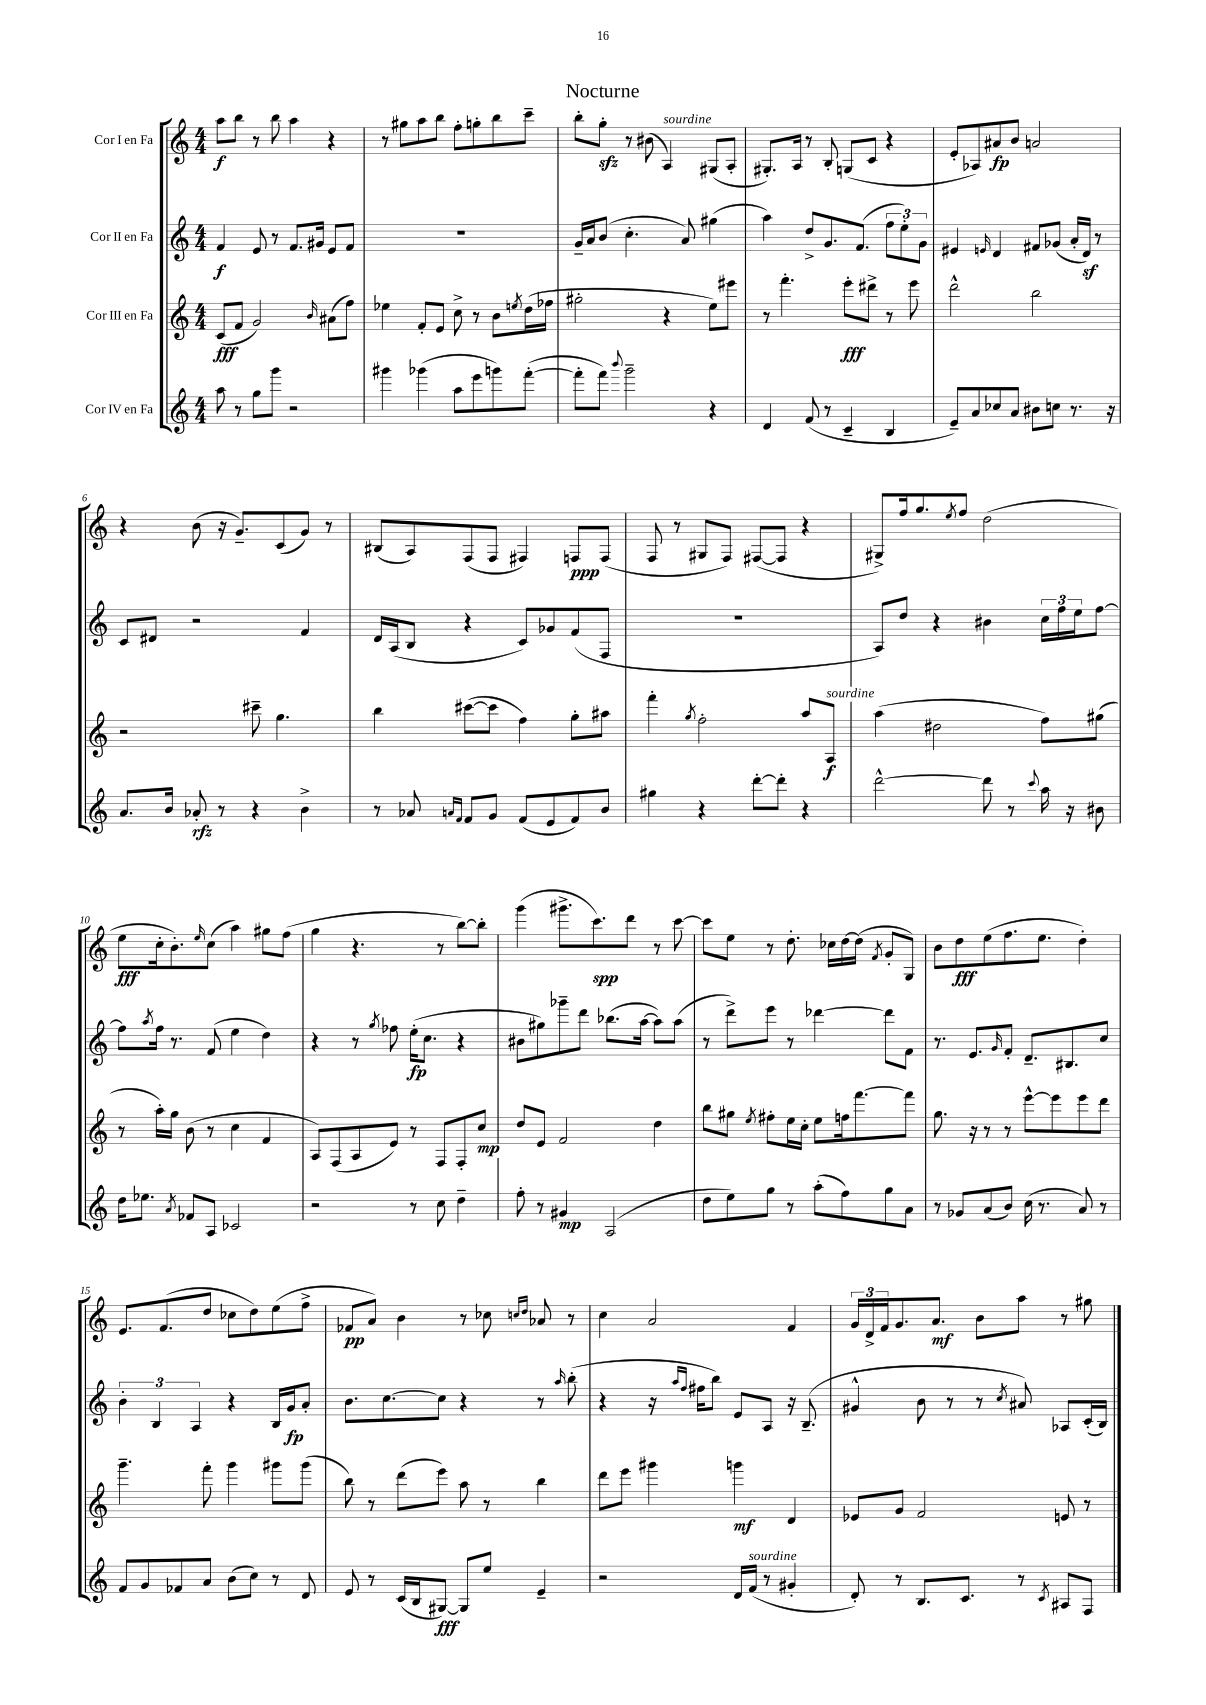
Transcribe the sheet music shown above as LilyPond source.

\header { title = "Nocturne" }
<<
\new StaffGroup <<
\new Staff = "s0" \with { instrumentName = "Cor I en Fa" } {
    \clef treble \key c \major \numericTimeSignature \time 4/4
    a''8\f b''8 r8 b''8 a''4 r4 |
    r8 gis''8 a''8 b''8 f''8-. g''8-. b''8 c'''8-- |
    b''8-. g''8-.\sfz r8 bis'8( a4^\markup { \italic "sourdine" }) gis8( a8-. |
    gis8.-.) a16 r8 b8-. g8( c'8 r4 |
    e'8-. aes8) ais'8\fp b'8 a'2 |
    r4 b'8( r16 g'8.--) c'8( g'8) r8 |
    bis8( a8) f8( f8 fis4) f8\ppp f8( |
    f8 r8 gis8 f8) fis8~( fis8 r4 |
    gis8->) f''16 g''8. \acciaccatura { e''8 } f''8 d''2( |
    e''8\fff c''16-. b'8.-.) \grace { e''16 } c''8( a''4) gis''8 f''8( |
    g''4 r4. r8 b''8~) b''8-. |
    g'''4( gis'''8.-> c'''8.\spp) d'''8 r8 c'''8~ |
    c'''8 e''8 r8 d''8.-. ces''16 d''16~ d''16( \acciaccatura { f'8 } g'8-. g8) |
    b'8 d''8\fff e''8( f''8. e''8. d''4-.) |
    e'8. f'8.( d''8 ces''8 d''8) e''8( f''8-> |
    fes'8\pp a'8) b'4 r8 ces''8 \grace { c''16 d''16 } aes'8 r8 |
    c''4 a'2 f'4 |
    \tuplet 3/2 { g'16 d'16-> f'16 } g'8. a'8.\mf b'8 a''8 r8 gis''8 \bar "|." |
}
\new Staff = "s1" \with { instrumentName = "Cor II en Fa" } {
    \clef treble \key c \major \numericTimeSignature \time 4/4
    f'4\f e'8 r8 f'8. gis'16 e'8 f'8 |
    R1 |
    g'16-- a'16 b'8( c''4.-. a'8) gis''4( |
    a''4) d''8-> g'8. f'8.( \tuplet 3/2 { f''8 e''8-.) g'8 } |
    eis'4 \grace { e'16 } d'4 fis'8 ges'8( a'16-. d'16\sf) r8 |
    c'8 dis'8 r2 f'4 |
    d'16 a16( b8 r4 c'8) ges'8 f'8( f8 |
    R1 |
    a8) d''8 r4 bis'4 \tuplet 3/2 { c''16 f''16 e''16 } f''8~ |
    f''8 \acciaccatura { a''8 } f''16 r8. f'8( e''4 d''4) |
    r4 r8 \acciaccatura { g''8 } fes''8 e''16-.\fp( c''8. r4 |
    bis'8 gis''8) ges'''8-- d'''8 bes''8.( a''16~ a''8) a''8( |
    r8 d'''8->) e'''8 r8 des'''4~ des'''8 f'8 |
    r8. e'8. \grace { g'16 } f'8-. d'8.-- bis8. c''8 |
    \tuplet 3/2 { b'4-. b4 a4 } r4 b16 g'16\fp a'8-. |
    b'8. c''8.~ c''8 r4 r8 \grace { a''16 } b''8-.( |
    r4 r16 \grace { a''16 f''16 } fis''16 b''8) e'8 a8 r16 b8.--( |
    gis'4-^ b'8 r8 r8 \acciaccatura { c''8 } ais'8) aes8 c'16-.( b16) \bar "|." |
}
\new Staff = "s2" \with { instrumentName = "Cor III en Fa" } {
    \clef treble \key c \major \numericTimeSignature \time 4/4
    c'8\fff( f'8 g'2) \grace { b'16 } ais'8( f''8) |
    ees''4 f'8-. e'8 c''8-> r8 b'8 \acciaccatura { e''8 } d''16( fes''16 |
    gis''2-. r4 e''8) eis'''8 |
    r8 f'''4.-. e'''8-.\fff dis'''8-> r8 e'''8 |
    d'''2-^ b''2 |
    r2 cis'''8-- g''4. |
    b''4 cis'''8~( cis'''8 f''4) g''8-. ais''8 |
    f'''4-. \acciaccatura { g''8 } f''2-. a''8 a8\f^\markup { \italic "sourdine" } |
    a''4( dis''2 f''8) gis''8( |
    r8 a''16-.) g''16 b'8( r8 c''4 f'4 |
    a8) f8( a8 e'8) r8 f8 f8-. c''8\mp |
    d''8 e'8 f'2 d''4 |
    b''8 gis''8 \acciaccatura { e''8 } fis''8-. e''16 c''16-. e''8 f''16 f'''8.~ f'''8 |
    g''8. r16 r8 r8 e'''8~-^ e'''8 e'''8 d'''8 |
    g'''4.-- f'''8-. g'''4 gis'''8 gis'''8( |
    b''8) r8 d'''8( e'''8) a''8 r8 b''4 |
    d'''8 e'''8 gis'''4 g'''4\mf d'4 |
    ees'8 g'8 f'2 e'8 r8 \bar "|." |
}
\new Staff = "s3" \with { instrumentName = "Cor IV en Fa" } {
    \clef treble \key c \major \numericTimeSignature \time 4/4
    a''8 r8 g''8 g'''8 r2 |
    gis'''4 ges'''4( a''8 e'''8 g'''8) f'''8~-.( |
    f'''8-. f'''8) \appoggiatura { b'''8 } g'''2-- r4 |
    d'4 f'8( r8 c'4-- b4 |
    e'8--) a'8 ces''8 a'8 bis'8 c''8 r8. r16 |
    a'8. b'16 aes'8-.\rfz r8 r4 b'4-> |
    r8 aes'8 \grace { a'16 f'16 } f'8 g'8 f'8( e'8 f'8) b'8 |
    gis''4 r4 d'''8~-. d'''8-. r4 |
    d'''2~-^ d'''8 r8 \appoggiatura { c'''8 } a''16 r16 bis'8 |
    d''16 ees''8. \acciaccatura { a'8 } fes'8 a8 ces'2 |
    r2 r8 c''8 d''4-- |
    f''8-. r8 gis'4\mp a2( |
    d''8 e''8) g''8 r8 a''8-.( f''8) g''8 a'8 |
    r8 ges'8 a'8( b'8) c''16( r8. a'8) r8 |
    f'8 g'8 fes'8 a'8 b'8( c''8) r8 d'8 |
    e'8 r8 c'16( b16 gis8~\fff) gis8 e''8 e'4-- |
    r2 d'16 f'16^\markup { \italic "sourdine" }( r8 gis'4-. |
    d'8-.) r8 b8. c'8. r8 \acciaccatura { c'8 } ais8 f8 \bar "|." |
}
>>
>>
